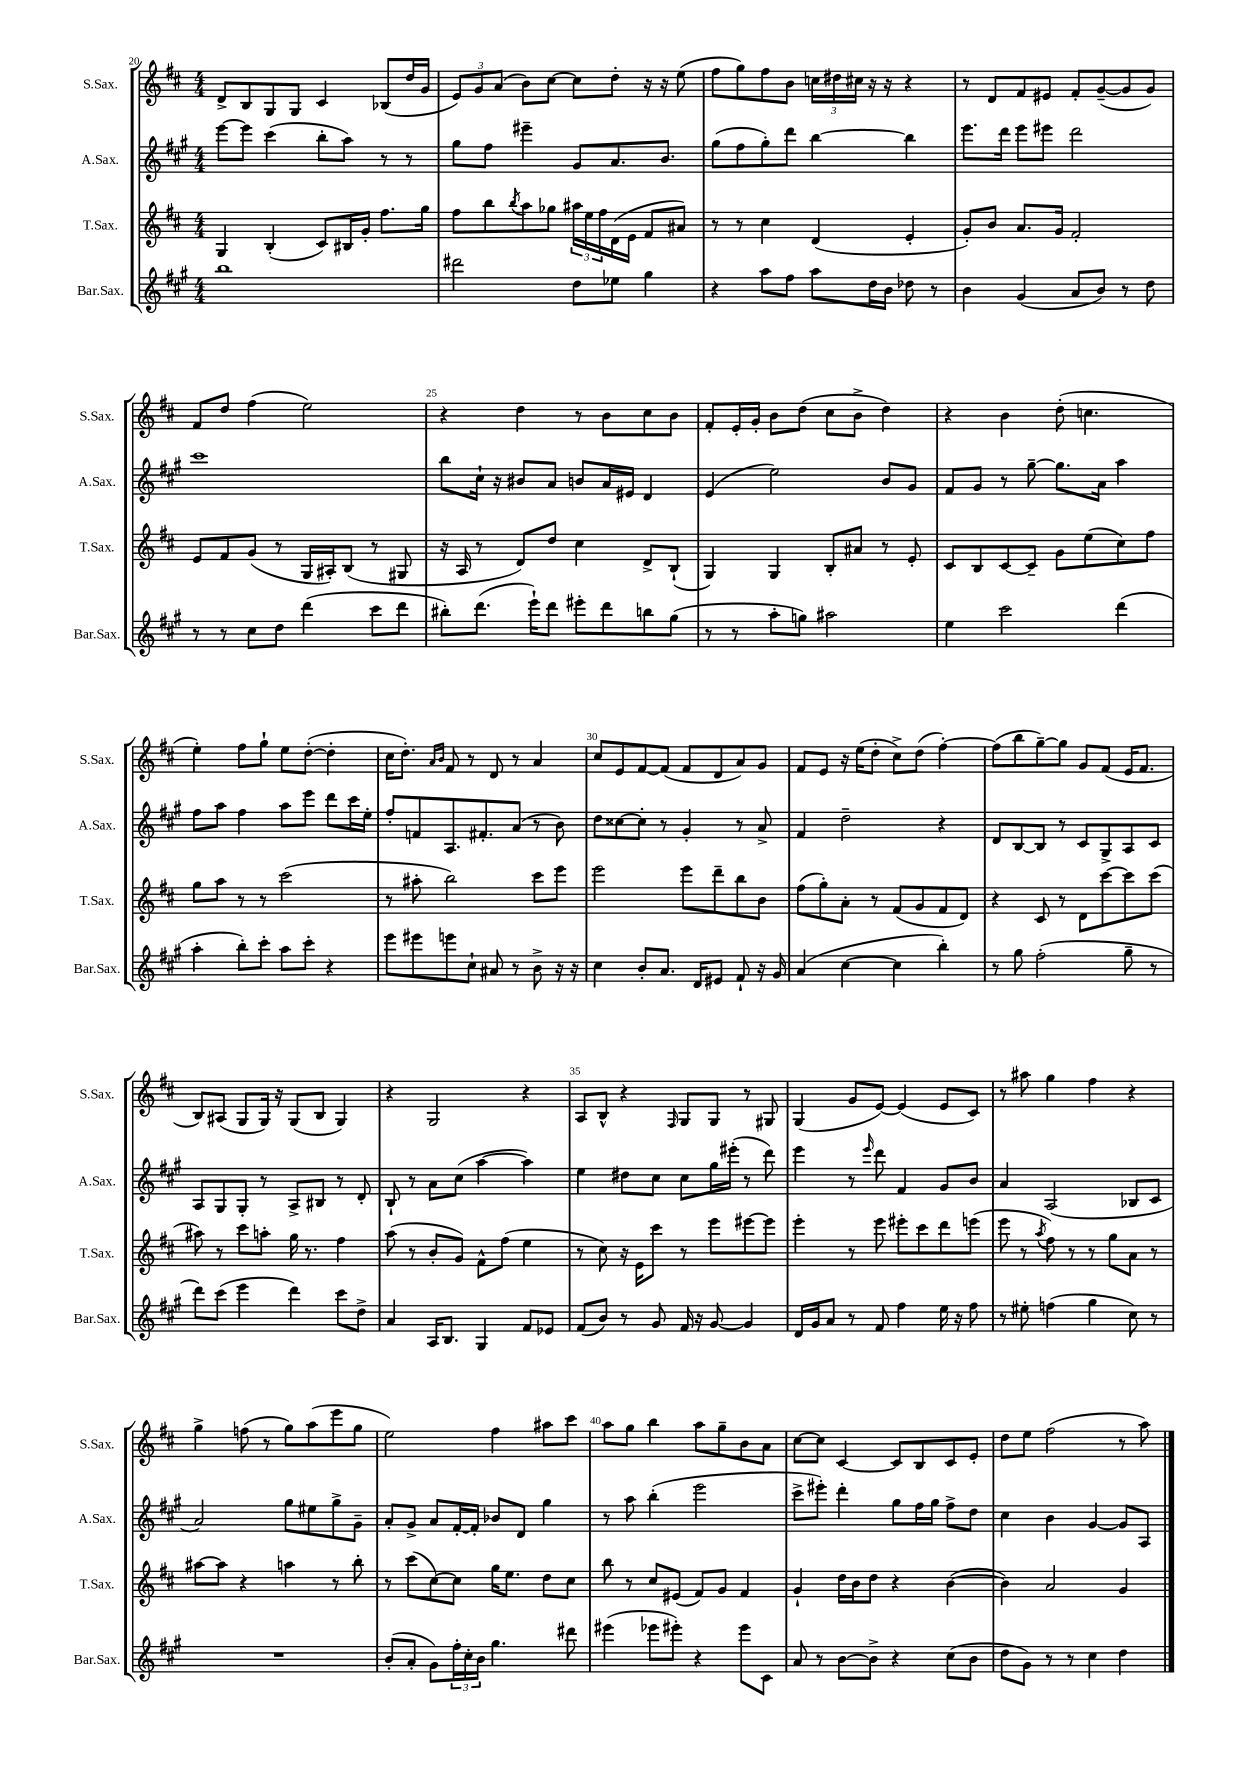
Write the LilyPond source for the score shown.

<<
\new StaffGroup <<
\new Staff = "s0" \with { instrumentName = "S.Sax." shortInstrumentName = "S.Sax." } {
    \clef treble \key d \major \numericTimeSignature \time 4/4
    d'8-> b8 g8 g8 cis'4 bes8( d''16 g'16 |
    \tuplet 3/2 { e'8) g'8 a'8( } b'8) cis''8~ cis''8 d''8-. r16 r16 e''8( |
    fis''8 g''8) fis''8 b'8 \tuplet 3/2 { c''16 dis''16 cis''16 } r16 r16 r4 |
    r8 d'8 fis'8 eis'8 fis'8-. g'8~--( g'8 g'8) |
    fis'8 d''8 fis''4( e''2) |
    r4 d''4 r8 b'8 cis''8 b'8 |
    fis'8-. e'16-. g'16-. b'8 d''8( cis''8 b'8-> d''4) |
    r4 b'4 d''8-.( c''4. |
    e''4-.) fis''8 g''8-! e''8 d''8~-.( d''4-. |
    cis''16 d''8.-.) \grace { a'16 b'16 } fis'8 r8 d'8 r8 a'4 |
    cis''8 e'8 fis'8~ fis'8( fis'8 d'8 a'8) g'8 |
    fis'8 e'8 r16 e''16( d''8-. cis''8->) d''8( fis''4~-.) |
    fis''8( b''8 g''8~--) g''8 g'8 fis'8( e'16 fis'8. |
    b8) ais8( g8 g16) r16 g8( b8 g4) |
    r4 g2 r4 |
    a8 b8-^ r4 \grace { fis16 } g8 g8 r8 gis8 |
    g4( g'8 e'8~) e'4( e'8 cis'8) |
    r8 ais''8 g''4 fis''4 r4 |
    g''4-> f''8( r8 g''8) a''8( e'''8 g''8 |
    e''2) fis''4 ais''8 cis'''8 |
    a''8 g''8 b''4 a''8 g''8-- b'8 a'8 |
    cis''8~ cis''8 cis'4~ cis'8 b8 cis'8 e'8-. |
    d''8 e''8 fis''2( r8 a''8) \bar "|." |
}
\new Staff = "s1" \with { instrumentName = "A.Sax." shortInstrumentName = "A.Sax." } {
    \clef treble \key a \major \numericTimeSignature \time 4/4
    e'''8~ e'''8 cis'''4( b''8-. a''8) r8 r8 |
    gis''8 fis''8 eis'''4-- gis'8 a'8. b'8. |
    gis''8( fis''8 gis''8-.) d'''8 b''4~ b''4 |
    e'''8. d'''16 e'''8 eis'''8 d'''2 |
    cis'''1 |
    b''8 cis''16-! r16 bis'8 a'8 b'8 a'16 eis'16 d'4 |
    e'4( e''2) b'8 gis'8 |
    fis'8 gis'8 r8 gis''8~-- gis''8. a'16 a''4 |
    fis''8 a''8 fis''4 a''8 e'''8 d'''8 cis'''16 e''16-. |
    fis''8-. f'8 a8. fis'8.-. a'8( r8 b'8) |
    d''8 cisis''8~ cisis''8-. r8 gis'4-. r8 a'8-> |
    fis'4 d''2-- r4 |
    d'8 b8~ b8 r8 cis'8 gis8-> a8 cis'8 |
    a8 gis8 gis8-. r8 a8-> bis8 r8 d'8-. |
    b8-! r8 a'8 cis''8( a''4~ a''4) |
    e''4 dis''8 cis''8 cis''8 gis''16 eis'''16-.( r8 d'''8) |
    e'''4 r8 \grace { e'''16 } d'''8 fis'4 gis'8 b'8 |
    a'4 a2( bes8 cis'8 |
    a'2) gis''8 eis''8 gis''8-> gis'8-- |
    a'8-. gis'8-> a'8 fis'16~-. fis'16-. bes'8 d'8 gis''4 |
    r8 a''8 b''4-.( e'''2 |
    cis'''8-> eis'''8-.) d'''4-. gis''8 fis''16 gis''16 fis''8-> d''8 |
    cis''4 b'4 gis'4~ gis'8 a8 \bar "|." |
}
\new Staff = "s2" \with { instrumentName = "T.Sax." shortInstrumentName = "T.Sax." } {
    \clef treble \key d \major \numericTimeSignature \time 4/4
    g4 b4-.( cis'8) bis16 g'16-. fis''8. g''16 |
    fis''8 b''8 \acciaccatura { b''8 } a''8 ges''8 \tuplet 3/2 { ais''16 e''16 fis''16 } d'16( e'16 fis'8 ais'8) |
    r8 r8 cis''4 d'4( e'4-. |
    g'8-.) b'8 a'8. g'16 fis'2-. |
    e'8 fis'8 g'8( r8 g16 ais16-.) b8( r8 gis8 |
    r16 a16 r8 d'8) d''8 cis''4 d'8-> b8-!( |
    g4) g4 b8-. ais'8 r8 e'8-. |
    cis'8 b8 cis'8~ cis'8-- g'8 e''8( cis''8) fis''8 |
    g''8 a''8 r8 r8 cis'''2( |
    r8 ais''8-. b''2) cis'''8 e'''8 |
    e'''2 e'''8 d'''8-- b''8 b'8 |
    fis''8( g''8-.) a'8-. r8 fis'8( g'8 fis'8 d'8) |
    r4 cis'8 r8 d'8 cis'''8~ cis'''8 cis'''8( |
    ais''8) r8 cis'''8 a''8-. g''16 r8. fis''4 |
    a''8( r8 b'8-. g'8) fis'8-^ fis''8( e''4 |
    r8 cis''8) r16 e'16 cis'''8 r8 e'''8 eis'''8~ eis'''8 |
    e'''4-. r8 e'''8 eis'''8-. cis'''8 d'''8 e'''8( |
    e'''8 r8 \acciaccatura { a''8 } fis''8) r8 r8 g''8 a'8 r8 |
    ais''8~ ais''8 r4 a''4 r8 b''8-. |
    r8 cis'''8( cis''8~) cis''8 g''16 e''8. d''8 cis''8 |
    b''8 r8 cis''8 eis'8( fis'8) g'8 fis'4 |
    g'4-! d''16 b'16 d''8 r4 b'4~( |
    b'4) a'2 g'4 \bar "|." |
}
\new Staff = "s3" \with { instrumentName = "Bar.Sax." shortInstrumentName = "Bar.Sax." } {
    \clef treble \key a \major \numericTimeSignature \time 4/4
    b''1 |
    dis'''2 d''8 ees''8 gis''4 |
    r4 a''8 fis''8 a''8 d''16 b'16 des''8 r8 |
    b'4 gis'4( a'8 b'8) r8 d''8 |
    r8 r8 cis''8 d''8 d'''4( cis'''8 d'''8 |
    bis''8-.) d'''8.( e'''16-!) d'''8 eis'''8-. d'''8 b''8 gis''8( |
    r8 r8 a''8-. g''8) ais''2 |
    e''4 cis'''2 d'''4( |
    a''4-. b''8-.) cis'''8-. a''8 cis'''8-. r4 |
    e'''8 eis'''8 e'''8 cis''8-! ais'8 r8 b'8-> r16 r16 |
    cis''4 b'8-. a'8. d'16 eis'8 fis'8-! r16 gis'16 |
    a'4( cis''4~ cis''4 b''4-.) |
    r8 gis''8 fis''2-.( gis''8-- r8 |
    d'''8) cis'''8( e'''4 d'''4) cis'''8 d''8-> |
    a'4 a16 b8. gis4 fis'8 ees'8 |
    fis'8( b'8) r8 gis'8 fis'16 r16 gis'8~ gis'4 |
    d'16 gis'16 a'8 r8 fis'8 fis''4 e''16 r16 fis''8 |
    r8 eis''8-. f''4( gis''4 cis''8) r8 |
    R1 |
    b'8-.( a'8-. gis'8) \tuplet 3/2 { fis''16-. cis''16-. b'16 } gis''4. dis'''8 |
    eis'''4( ees'''8 eis'''8-.) r4 eis'''8 cis'8 |
    a'8 r8 b'8~ b'8-> r4 cis''8( b'8 |
    d''8 gis'8) r8 r8 cis''4 d''4 \bar "|." |
}
>>
>>
\layout { \context { \Score currentBarNumber = #20 \override BarNumber.break-visibility = ##(#f #t #t) barNumberVisibility = #(every-nth-bar-number-visible 5) } }
